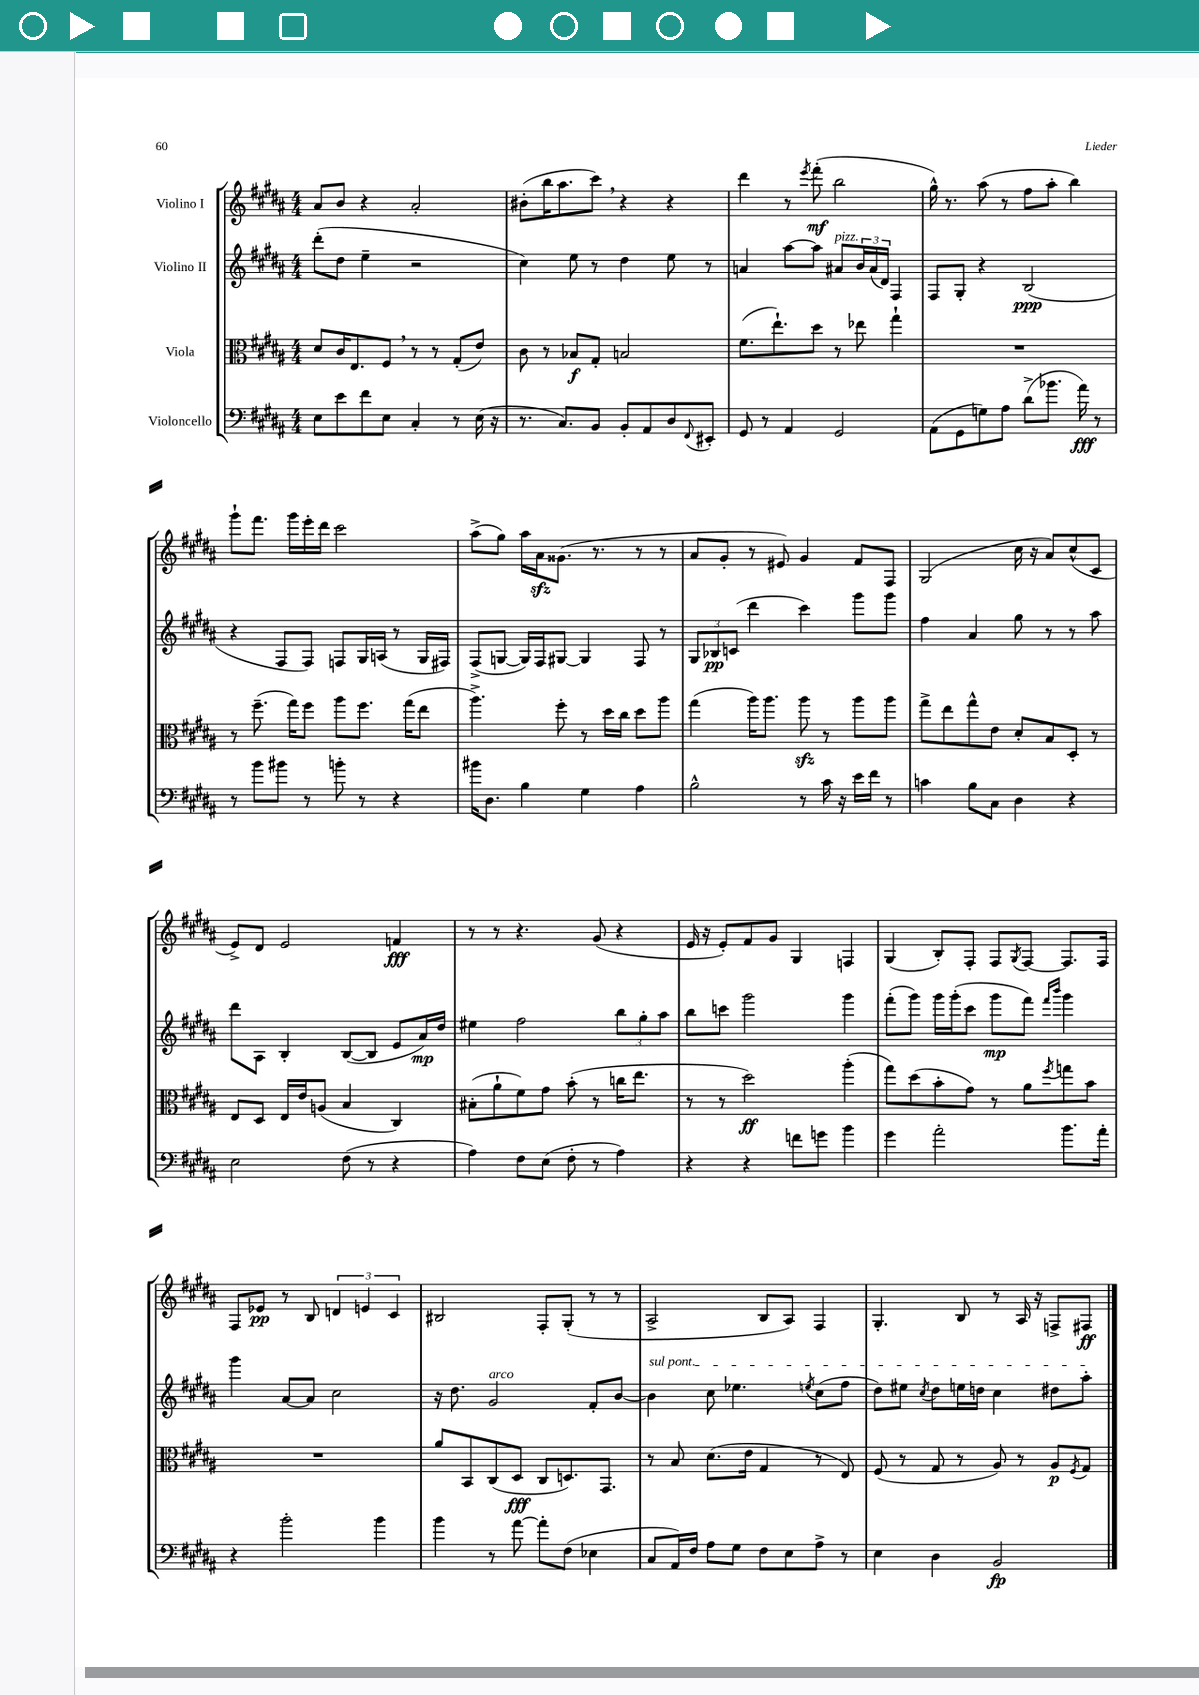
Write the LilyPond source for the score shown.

<<
\new StaffGroup <<
\new Staff = "s0" \with { instrumentName = "Violino I" } {
    \clef treble \key b \major \numericTimeSignature \time 4/4
    ais'8 b'8 r4 ais'2-. |
    bis'8-.( b''16 ais''8. cis'''8) \breathe r4 r4 |
    dis'''4 r8 \acciaccatura { e'''8 } fis'''8-.\mf( b''2 |
    gis''16-^) r8. ais''8( r8 fis''8 ais''8-. b''4) |
    gis'''8-! fis'''8. gis'''16 e'''16-. dis'''16 cis'''2 |
    ais''8->( gis''8) ais''16 ais'16\sfz gisis'8.( r8. r8 r8 |
    ais'8 gis'8-. r8 eis'8) gis'4 fis'8 fis8 |
    gis2( cis''16 r16 ais'8) cis''8-^( cis'8 |
    e'8->) dis'8 e'2 f'4\fff |
    r8 r8 r4. gis'8( r4 |
    e'16 r16 e'8-.) fis'8 gis'8 gis4 f4 |
    gis4( b8-.) fis8-. fis8 \acciaccatura { gis8 } fis8~ fis8. fis16 |
    fis8 ees'8\pp r8 b8 \tuplet 3/2 { d'4 e'4 cis'4 } |
    bis2 fis8-. gis8-.( r8 r8 |
    ais2-> b8 ais8) fis4 |
    gis4.-. b8 r8 ais16 r16 f8-> fis8\ff \bar "|." |
}
\new Staff = "s1" \with { instrumentName = "Violino II" } {
    \clef treble \key b \major \numericTimeSignature \time 4/4
    dis'''8-.( dis''8 e''4-- r2 |
    cis''4) e''8 r8 dis''4 e''8 r8 |
    a'4 ais''8~ ais''8 ais'8^\markup { \italic "pizz." } \tuplet 3/2 { b'16 ais'16( dis'16) } fis4 |
    fis8 gis8-. r4 b2\ppp( |
    r4 fis8 fis8) f8 gis16 a16( r8 gis16 fis16) |
    fis8->( g8~ g16) fis16 gis8~ gis4 fis8 r8 |
    \tuplet 3/2 { gis8 bes8\pp c'8( } dis'''4 cis'''4) gis'''8 gis'''8 |
    fis''4 ais'4 gis''8 r8 r8 ais''8 |
    dis'''8 ais8 b4-. b8~( b8 e'8 ais'16\mp) dis''16 |
    eis''4 fis''2 \tuplet 3/2 { b''8 gis''8-. ais''8 } |
    b''8 c'''8 gis'''2 gis'''4 |
    fis'''8-.( gis'''8) gis'''16 gis'''16-.( cis'''8 gis'''8\mp fis'''8) \grace { fis'''16 b'''16 } gis'''4 |
    gis'''4 ais'8~ ais'8 cis''2 |
    r16 dis''8. gis'2^\markup { \italic "arco" } fis'8-. b'8~ |
    \once \override TextSpanner.bound-details.left.text = \markup { \italic "sul pont." } b'4\startTextSpan cis''8 ees''4. \acciaccatura { e''8 } cis''8( fis''8 |
    dis''8) eis''8 \acciaccatura { cis''8 } dis''8 e''16 d''16 cis''4 dis''8 ais''8-.\stopTextSpan \bar "|." |
}
\new Staff = "s2" \with { instrumentName = "Viola" } {
    \clef alto \key b \major \numericTimeSignature \time 4/4
    dis'8 cis'16 e8. fis8 \breathe r8 r8 gis8-.( e'8) |
    cis'8 r8 bes8\f gis8-. b2 |
    fis'8.( e''8.-!) dis''8 r8 ees''8 gis''4-! |
    R1 |
    r8 fis''8.--( gis''16) fis''8 ais''8 fis''8. gis''16( e''8 |
    ais''4.->) fis''8-. r8 dis''16 cis''16 dis''8 ais''8 |
    gis''4( ais''16) ais''8. ais''8\sfz r8 ais''8 ais''8 |
    gis''8-> e''8 gis''8-^ e'8 dis'8-. b8 dis8-. r8 |
    e8 dis8 e16 e'16 a8( b4 cis4) |
    bis8-.( ais'8-! fis'8) gis'8 b'8-.( r8 c''16 e''8. |
    r8 r8 dis''2\ff) ais''4-.( |
    gis''8) dis''8( b'8-. gis'8) r8 ais'8 \acciaccatura { fis''8 } g''8 b'8 |
    R1 |
    ais'8 b,8 cis8( dis8\fff cis8 d8.) gis,8. |
    r8 b8 dis'8.( e'16 gis4 r8 e8) |
    fis8( r8 gis8 r8 ais8) r8 ais8\p \acciaccatura { fis8 } gis8 \bar "|." |
}
\new Staff = "s3" \with { instrumentName = "Violoncello" } {
    \clef bass \key b \major \numericTimeSignature \time 4/4
    e8 e'8 fis'8 e8 cis4-. r8 e16( r16 |
    r8. cis8.) b,8 b,8-. ais,8 dis8 \appoggiatura { fis,8 } eis,8-. |
    gis,8 r8 ais,4 gis,2 |
    ais,8( gis,8 g8) ais8 dis'8->( bes'8. ais'16\fff) r8 |
    r8 b'8 bis'8 r8 b'8-. r8 r4 |
    bis'16 dis8. b4 gis4 ais4 |
    b2-^ r8 cis'16 r16 e'16 fis'16 r8 |
    c'4 b8 cis8 dis4 r4 |
    e2 fis8( r8 r4 |
    ais4) fis8 e8( fis8-. r8 ais4) |
    r4 r4 f'8 g'8 b'4 |
    gis'4 ais'2-. b'8. ais'16-. |
    r4 b'2-. b'4 |
    b'4 r8 ais'8~ ais'8-. fis8( ees4 |
    cis8 ais,16) fis16 ais8 gis8 fis8 e8 ais8-> r8 |
    e4 dis4 b,2\fp \bar "|." |
}
>>
>>
\layout { \context { \Score \remove "Bar_number_engraver" } }
